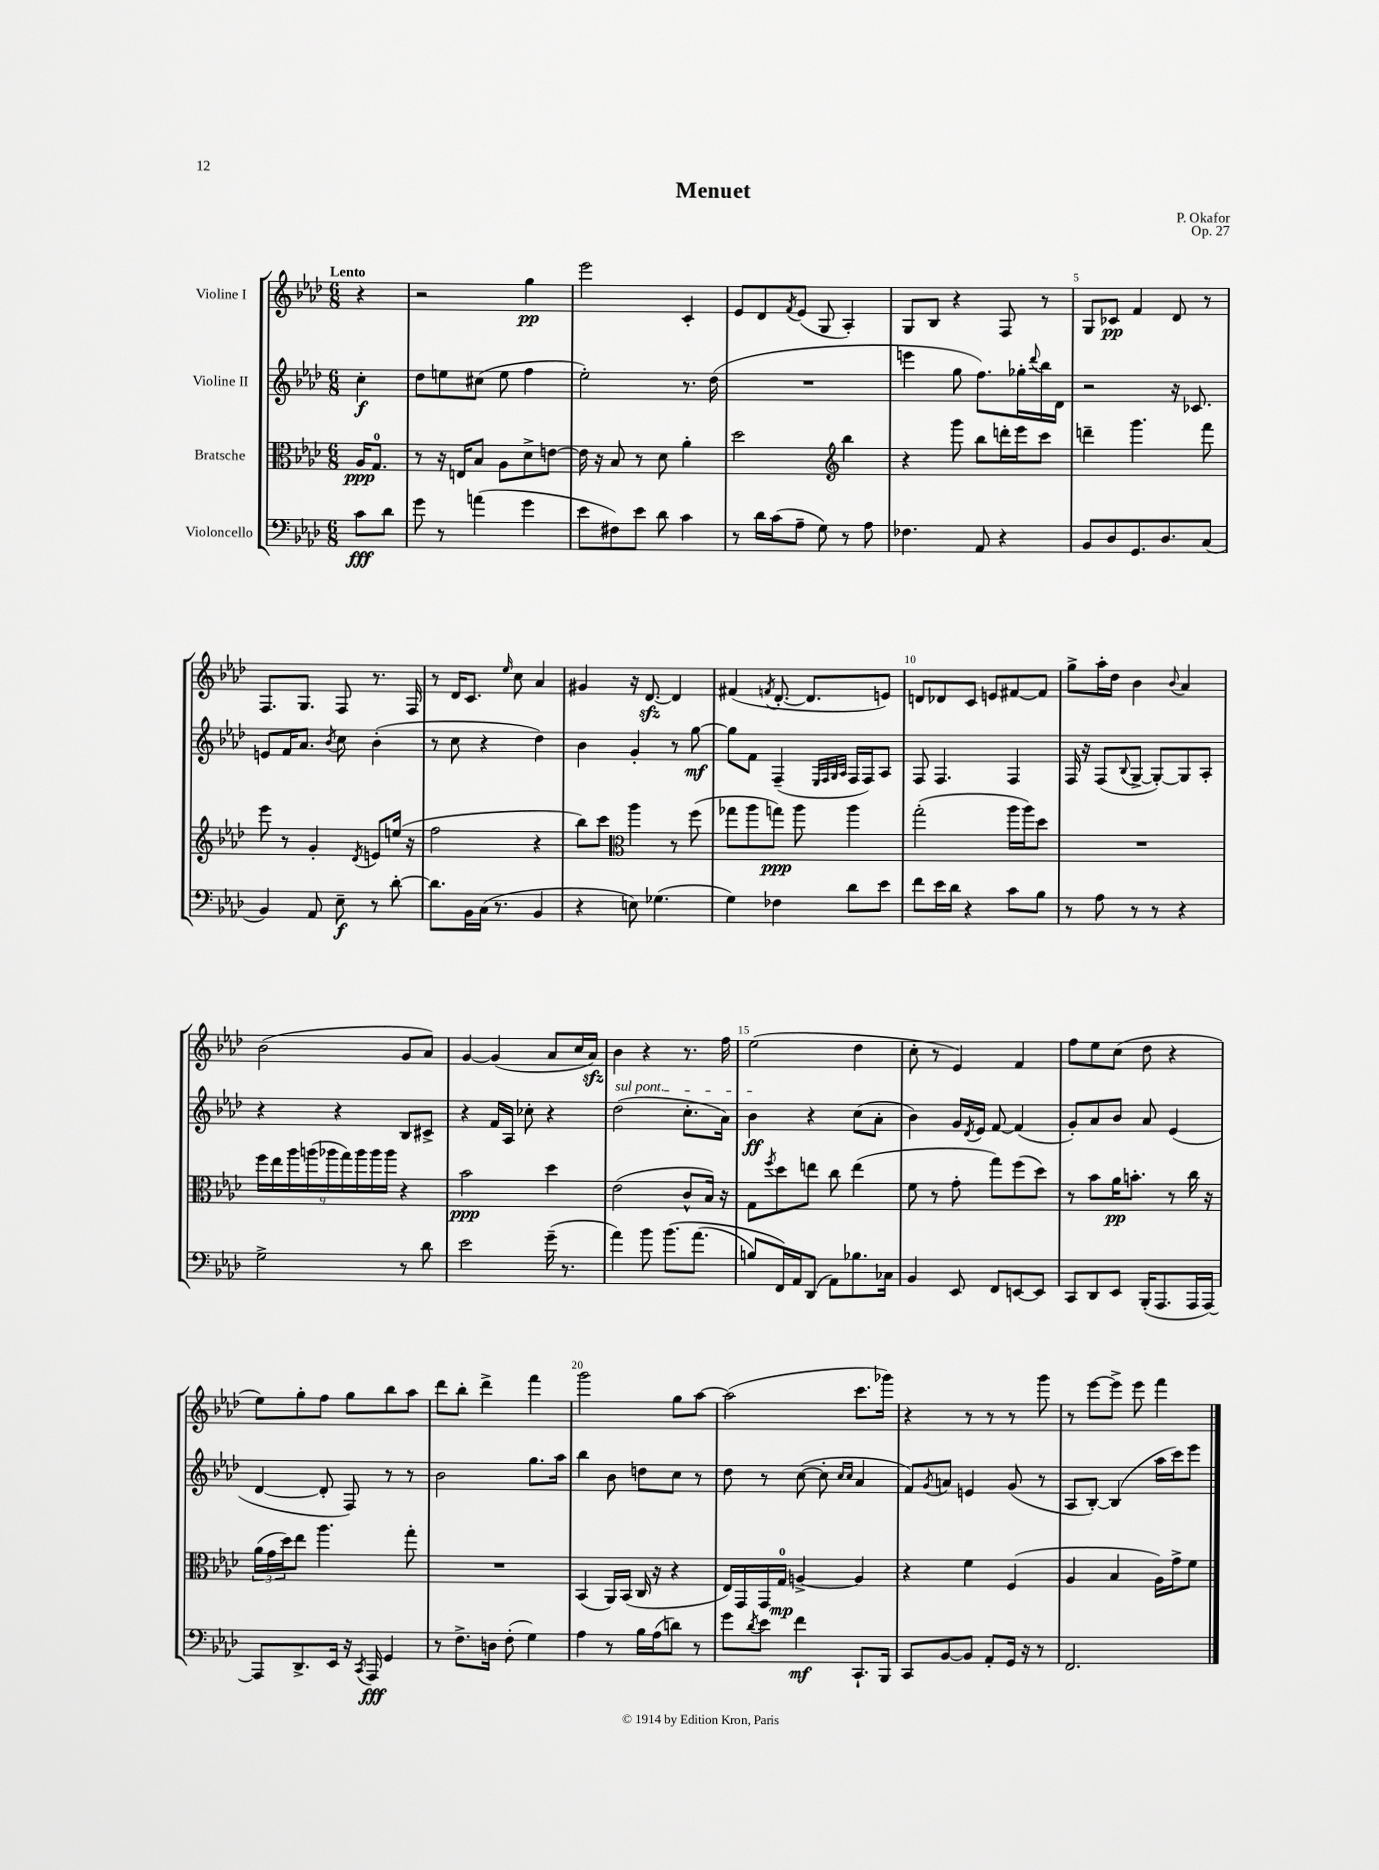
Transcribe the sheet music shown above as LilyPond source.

\header { title = "Menuet" composer = "P. Okafor" opus = "Op. 27" }
<<
\new StaffGroup <<
\new Staff = "s0" \with { instrumentName = "Violine I" } {
    \clef treble \key aes \major \numericTimeSignature \time 6/8 \partial 4 \tempo "Lento"
    r4 |
    r2 g''4\pp |
    ees'''2 c'4-. |
    ees'8 des'8 \acciaccatura { f'8 } ees'8( g8 aes4-.) |
    g8 bes8 r4 f8 r8 |
    g8 ces'8\pp f'4 des'8 r8 |
    f8. g8. f8 r8. f16 |
    r8 des'16 c'8. \grace { ees''16 } c''8 aes'4 |
    gis'4 r16 des'8.~\sfz des'4 |
    fis'4( \acciaccatura { f'8 } des'8.~-. des'8. e'8) |
    d'8 des'8 c'8 e'8 fis'8~ fis'8 |
    g''8-> aes''16-. des''16 bes'4 \appoggiatura { bes'8 } aes'4 |
    bes'2( g'8 aes'8) |
    g'4~ g'4( aes'8 c''16 aes'16\sfz) |
    bes'4 r4 r8. f''16 |
    ees''2( des''4 |
    c''8-. r8 ees'4) f'4 |
    f''8 ees''8 c''8( des''8 r4 |
    ees''8) g''8-. f''8 g''8 bes''8 aes''8 |
    des'''8 bes''8-. des'''4-> f'''4 |
    g'''2 g''8 aes''8~ |
    aes''2( c'''8. ges'''16) |
    r4 r8 r8 r8 g'''8 |
    r8 ees'''8~ ees'''8-> ees'''8 f'''4 \bar "|." |
}
\new Staff = "s1" \with { instrumentName = "Violine II" } {
    \clef treble \key aes \major \numericTimeSignature \time 6/8 \partial 4
    c''4-.\f |
    des''8 e''8 cis''8( e''8 f''4 |
    ees''2-.) r8. des''16( |
    R2. |
    e'''4 g''8 f''8.) ges''16-. \appoggiatura { des'''8 } bes''16 des'16 |
    r2 r16 ces'8. |
    e'8 f'16 aes'8. \acciaccatura { bes'8 } c''8 bes'4-.( |
    r8 c''8 r4 des''4) |
    bes'4 g'4-. r8 g''8~\mf |
    g''8 f'8 f4--( \grace { ees32 f32 g32 aes32 } f16 f16) aes8 |
    f8 f4. f4 |
    f16 r16 f8( \appoggiatura { bes8 } g8~-> g8~-.) g8 aes8-. |
    r4 r4 bes8 cis'8-> |
    r4 f'16 aes16 ces''8-. r4 |
    \once \override TextSpanner.bound-details.left.text = \markup { \italic "sul pont." } des''2\startTextSpan( c''8.-. aes'16) |
    bes'4\ff\stopTextSpan r4 c''8( aes'8-. |
    bes'4) g'16 \acciaccatura { des'8 } ees'16 f'8~ f'4( |
    g'8-.) aes'8 bes'8 aes'8 ees'4( |
    des'4~ des'8-. f8) r8 r8 |
    bes'2 g''8. aes''16 |
    bes''4 bes'8 d''8 c''8 r8 |
    des''8 r8 c''8~( c''8-. \grace { c''16 c''16 } aes'4 |
    f'8) \acciaccatura { g'8 } a'8 e'4 g'8( r8 |
    aes8 bes8~-.) bes4( aes''16 c'''16) ees'''8 \bar "|." |
}
\new Staff = "s2" \with { instrumentName = "Bratsche" } {
    \clef alto \key aes \major \numericTimeSignature \time 6/8 \partial 4
    aes16\ppp g8.-0 |
    r8 r16 e16 bes8 aes8 des'8-> e'8~ |
    e'16 r16 bes8 r8 des'8 aes'4-. |
    des''2 \clef treble bes''4 |
    r4 g'''8 bes''8 d'''16-. ees'''16 c'''8 |
    d'''4-- g'''4. f'''8 |
    ees'''8 r8 g'4-. \acciaccatura { des'8 } e'8 e''16( r16 |
    f''2 r4 |
    bes''8) c'''8 \clef alto aes''4 r8 f''8( |
    ges''8 aes''8 g''8\ppp) aes''8 aes''4 |
    g''2-.( aes''16 aes''16) des''8 |
    R2. |
    \tuplet 9/8 { f''16 ees''16 aes''16 a''16( aes''16 g''16) aes''16 aes''16 aes''16 } r4 |
    bes'2\ppp des''4 |
    ees'2( c'8-^ bes16) r16 |
    g8 \acciaccatura { f''8 } des''8 e''8 c''8 e''4( |
    f'8 r8 g'8-. g''8) f''8( des''8) |
    r8 bes'8 aes'16\pp b'8.-. r8 c''16 r16 |
    \tuplet 3/2 { aes'16( g'16 des''16) } ees''8 aes''4. g''8-. |
    R2. |
    bes,4( aes,16) bes,16( c16 r16 r4 |
    ees16) g,16 g,16 g16-0\mp a4~-> a4 |
    r4 f'4 f4( |
    aes4 bes4 aes16) g'16-> f'8 \bar "|." |
}
\new Staff = "s3" \with { instrumentName = "Violoncello" } {
    \clef bass \key aes \major \numericTimeSignature \time 6/8 \partial 4
    c'8\fff des'8 |
    g'8 r8 a'4( g'4 |
    ees'8 fis8) ees'8 des'8 c'4 |
    r8 des'16 c'16( aes8-- g8) r8 aes8 |
    fes4. aes,8 r4 |
    bes,8 des8 g,8. des8. c8( |
    bes,4) aes,8 ees8--\f r8 des'8~-. |
    des'8. bes,16 c16( r8. bes,4 |
    r4 e8) ges4.( |
    g4) fes4 des'8 ees'8 |
    f'8 ees'16 des'16 r4 c'8 bes8 |
    r8 aes8 r8 r8 r4 |
    g2-> r8 des'8 |
    ees'2 g'16--( r8. |
    aes'4) bes'8 bes'8.\( aes'8.( |
    b8) f,16\) aes,16 des,8( aes,8) bes8. ces16 |
    bes,4 ees,8 f,8 e,8~ e,8 |
    c,8 des,8 ees,8 bes,,16-.( aes,,8. aes,,16 aes,,16~) |
    aes,,8 des,8.-> ees,16 r16 \acciaccatura { c,8 } aes,,16\fff g,4 |
    r8 f8.-> d16 f8-.( g4) |
    aes4 r8 bes16 aes16( d'8) r8 |
    g'8 \acciaccatura { des'8 } ees'8 f'4\mf c,8.-! bes,,16 |
    c,8 bes,8~ bes,8 aes,8-. g,16 r16 r8 |
    f,2. \bar "|." |
}
>>
>>
\layout { \context { \Score \override BarNumber.break-visibility = ##(#f #t #t) barNumberVisibility = #(every-nth-bar-number-visible 5) } }
